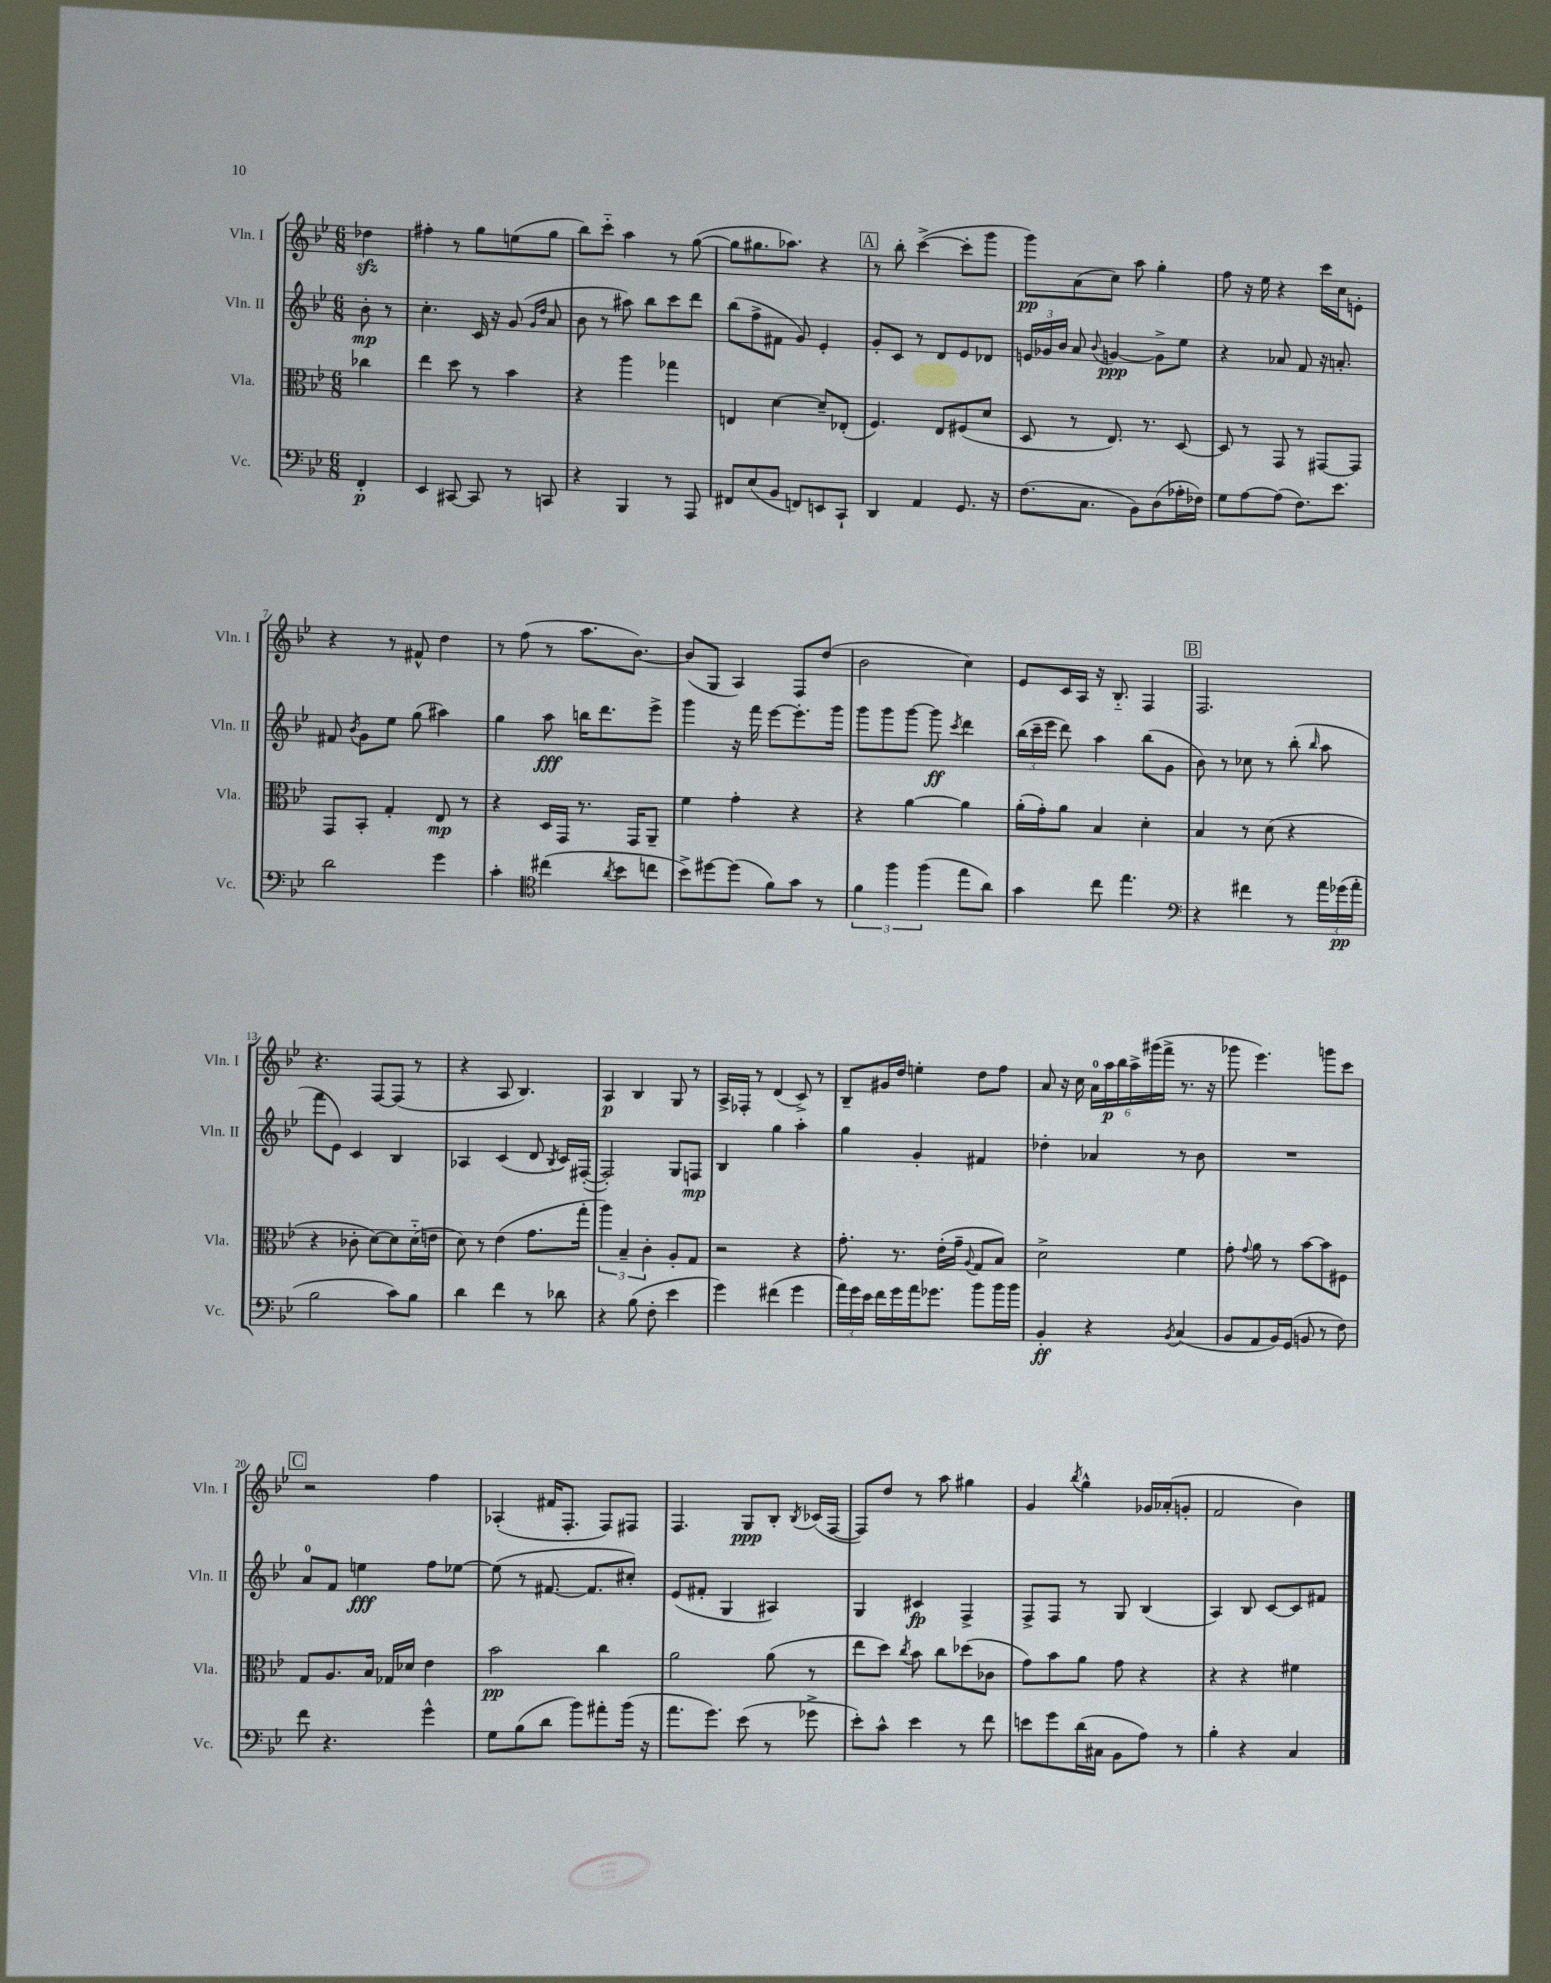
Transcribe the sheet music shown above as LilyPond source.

<<
\new StaffGroup <<
\new Staff = "s0" \with { instrumentName = "Vln. I" shortInstrumentName = "Vln. I" } {
    \clef treble \key bes \major \numericTimeSignature \time 6/8 \partial 4
    \autoBeamOff des''4\sfz |
    fis''4-. r8 g''8[ e''8( g''8] |
    bes''8[) c'''8]-_ a''4 r8 g''8~( |
    g''8[ gis''8. aes''8.]) r4 |
    \mark \markup { \box "A" } r8 bes''8-. c'''4~->( c'''8[-. g'''8] |
    g'''8[\pp) a'8( c''8]) a''8 g''4-. |
    f''8 r16 ees''16 r4 c'''16[ c''16 e'8]-. |
    r4 r8 fis'8-^ d''4 |
    r8 f''8( r8 a''8.[ bes'8.]~) |
    bes'8[( g8] a4) f8[ d''8]( |
    bes'2 c''4) |
    ees'8[ c'16 a16] r16 bes8.-_ f4 |
    \mark \markup { \box "B" } f2. |
    r4. f8[~ f8]( r8 |
    r4 a8 bes4.) |
    a4\p bes4 g8 r8 |
    a16[-> fes16]-. r8 d'4( c'8->) r8 |
    bes8[-- gis'16 d''16] e''4-. d''8[ f''8] |
    a'8 r16 c''16 \tuplet 6/4 { a'16[-0 a''16\p bes''16 a''16-> gis'''16( f'''16]-> } r8. r16 |
    ges'''8 ees'''4.) g'''8[ c'''8] |
    \mark \markup { \box "C" } r2 f''4 |
    aes4-.( fis'16[ f8.]-. f8[) fis8] |
    f4. g8[\ppp bes8]-. \acciaccatura { bes8 } ces'16[( f16]~ |
    f8[) d''8] r8 a''8 gis''4 |
    g'4 \acciaccatura { bes''8 } g''4-^ ges'16[ aes'16-.( g'8]-. |
    f'2 bes'4) \bar "|." |
}
\new Staff = "s1" \with { instrumentName = "Vln. II" shortInstrumentName = "Vln. II" } {
    \clef treble \key bes \major \numericTimeSignature \time 6/8 \partial 4
    \autoBeamOff bes'8-.\mp r8 |
    c''4.-. c'16 r16 g'8( \grace { g'16[ d''16] } a'8 |
    bes'8 r8 ais''8) bes''8[ c'''8 d'''8] |
    bes''8[( f''8-> fis'8] g'8) ees'4-. |
    \mark \markup { \box "A" } g'8[-. c'8] r8 d'8[ ees'8 des'8] |
    \tuplet 3/2 { e'16[ ges'16 bes'16] } a'8 \appoggiatura { bes'8 } g'4~\ppp g'8[-> ees''8] |
    r4 aes'8 f'8 r16 a'8.-. |
    fis'8 \acciaccatura { bes'8 } g'8[ ees''8] g''8( ais''4) |
    g''4 a''8\fff b''16[ d'''8. ees'''8]-> |
    g'''4 r16 f'''16 ees'''8[~ ees'''8.-. g'''16] |
    g'''8[ g'''8 g'''8]~ g'''8\ff \acciaccatura { c'''8 } d'''4 |
    \tuplet 3/2 { bes''16[( c'''16-- ees'''16] } d'''8) a''4 bes''8[( g'8] |
    \mark \markup { \box "B" } bes'8) r8 ces''8 r8 bes''8-.( \grace { bes''16 } a''8 |
    f'''8[ ees'8]) c'4 bes4 |
    aes4 c'4( d'8 \acciaccatura { bes8 } c'16[) fis16]~-.( |
    fis2-.) g8[ f8]\mp |
    bes4 g''4 a''4-. |
    g''4 g'4-. fis'4 |
    des''4-. aes'4 r8 bes'8 |
    R2. |
    \mark \markup { \box "C" } a'8[-0 f'8] e''4\fff f''8[ ees''8]~ |
    ees''8( r8 fis'8.~ fis'8.[ cis''8]-.) |
    ees'8[( fis'8]-. g4 ais4) |
    g4 cis'4\fp f4-> |
    f8[-> f8] r8 g8 bes4( |
    a4) bes8 c'8[~ c'8 fis'8] \bar "|." |
}
\new Staff = "s2" \with { instrumentName = "Vla." shortInstrumentName = "Vla." } {
    \clef alto \key bes \major \numericTimeSignature \time 6/8 \partial 4
    \autoBeamOff ces''4 |
    ees''4 d''8 r8 bes'4 |
    r4 a''4 ges''4 |
    e4 d'4~ d'8[-- ees8]-.( |
    \mark \markup { \box "A" } f4.) ees8[ fis8( d'8] |
    d8 r8 ees8.) r8. d8~ |
    d8 r8 g,8 r8 gis,8[~ gis,8] |
    g,8[ bes,8]-. g4-. ees8\mp r8 |
    r4 d16[ g,16] r8. g,16[ a,8]-- |
    f'4 g'4-. r4 |
    r4 a'4~ a'4 |
    a'16[-.( g'16-.) a'8] bes4 d'4-. |
    \mark \markup { \box "B" } bes4 r8 d'8( r4 |
    r4 ces'8-. d'8[~) d'8 d'16-_( e'16] |
    d'8) r8 ees'4( g'8.[ g''16]-. |
    \tuplet 3/2 { a''4) bes4-- c'4-. } a8[-. g8] |
    r2 r4 |
    g'8.-. r8. ees'16[-.( g'16]-- \appoggiatura { a8 } g8[ bes8]) |
    d'2-> f'4 |
    g'8-. \appoggiatura { g'8 } a'8 r8 bes'8[~ bes'8 fis8] |
    \mark \markup { \box "C" } g8[ a8. bes16] ges16[ des'16] ees'4 |
    bes'2\pp c''4 |
    a'2 a'8( r8 |
    ees''8[ d''8]) \acciaccatura { c''8 } bes'8 c''8[ des''8( ces'8] |
    g'8[) bes'8 a'8] g'8 r4 |
    r4 r4 fis'4 \bar "|." |
}
\new Staff = "s3" \with { instrumentName = "Vc." shortInstrumentName = "Vc." } {
    \clef bass \key bes \major \numericTimeSignature \time 6/8 \partial 4
    \autoBeamOff f,4-.\p |
    ees,4 cis,8~ cis,8 r8 c,8 |
    r4 bes,,4 r8 a,,8 |
    fis,8[ ees8( bes,8] f,8[) e,8 c,8]-! |
    \mark \markup { \box "A" } d,4 a,4 g,8. r16 |
    f8.[( c8.] bes,8[) d8( aes16-. fes16]) |
    g8[ a8~ a8]( f8.[) ees'8.] |
    d'2 g'4 |
    c'4-. \clef tenor cis''4( \acciaccatura { a'8 } bes'8[ c''8] |
    bes'8[->) dis''8~ dis''8]( f'8[) g'8] r8 |
    \tuplet 3/2 { f'4 f''4 f''4( } ees''8[ a'8]) |
    g'4 c''8 ees''4. |
    \mark \markup { \box "B" } \clef bass r4 fis'4 r8 \tuplet 3/2 { a'16[ ges'16\pp( a'16]-. } |
    bes2 c'8[) bes8] |
    d'4 f'4 r8 des'8 |
    r4 bes8( f8-. ees'4 |
    g'4) fis'4( g'4 |
    \tuplet 3/2 { a'16[) g'16 ees'16] } f'16[ g'16 a'16 ges'8.] bes'8[ bes'16 bes'16] |
    bes,4-.\ff r4 \acciaccatura { bes,8 } c4( |
    bes,8[ a,8 bes,16) g,16]( b,8 r8 f8) |
    \mark \markup { \box "C" } f'8 r4. g'4-^ |
    g8[ bes8( d'8] bes'8[) ais'8-. bes'16]( r16 |
    a'8.[ g'8.]) ees'8( r8 ges'8-> |
    ees'8[-.) c'8]-^ ees'4 r8 f'8 |
    e'8[ g'8 d'16( cis16] bes,8[ a8]) r8 |
    bes4-. r4 c4 \bar "|." |
}
>>
>>
